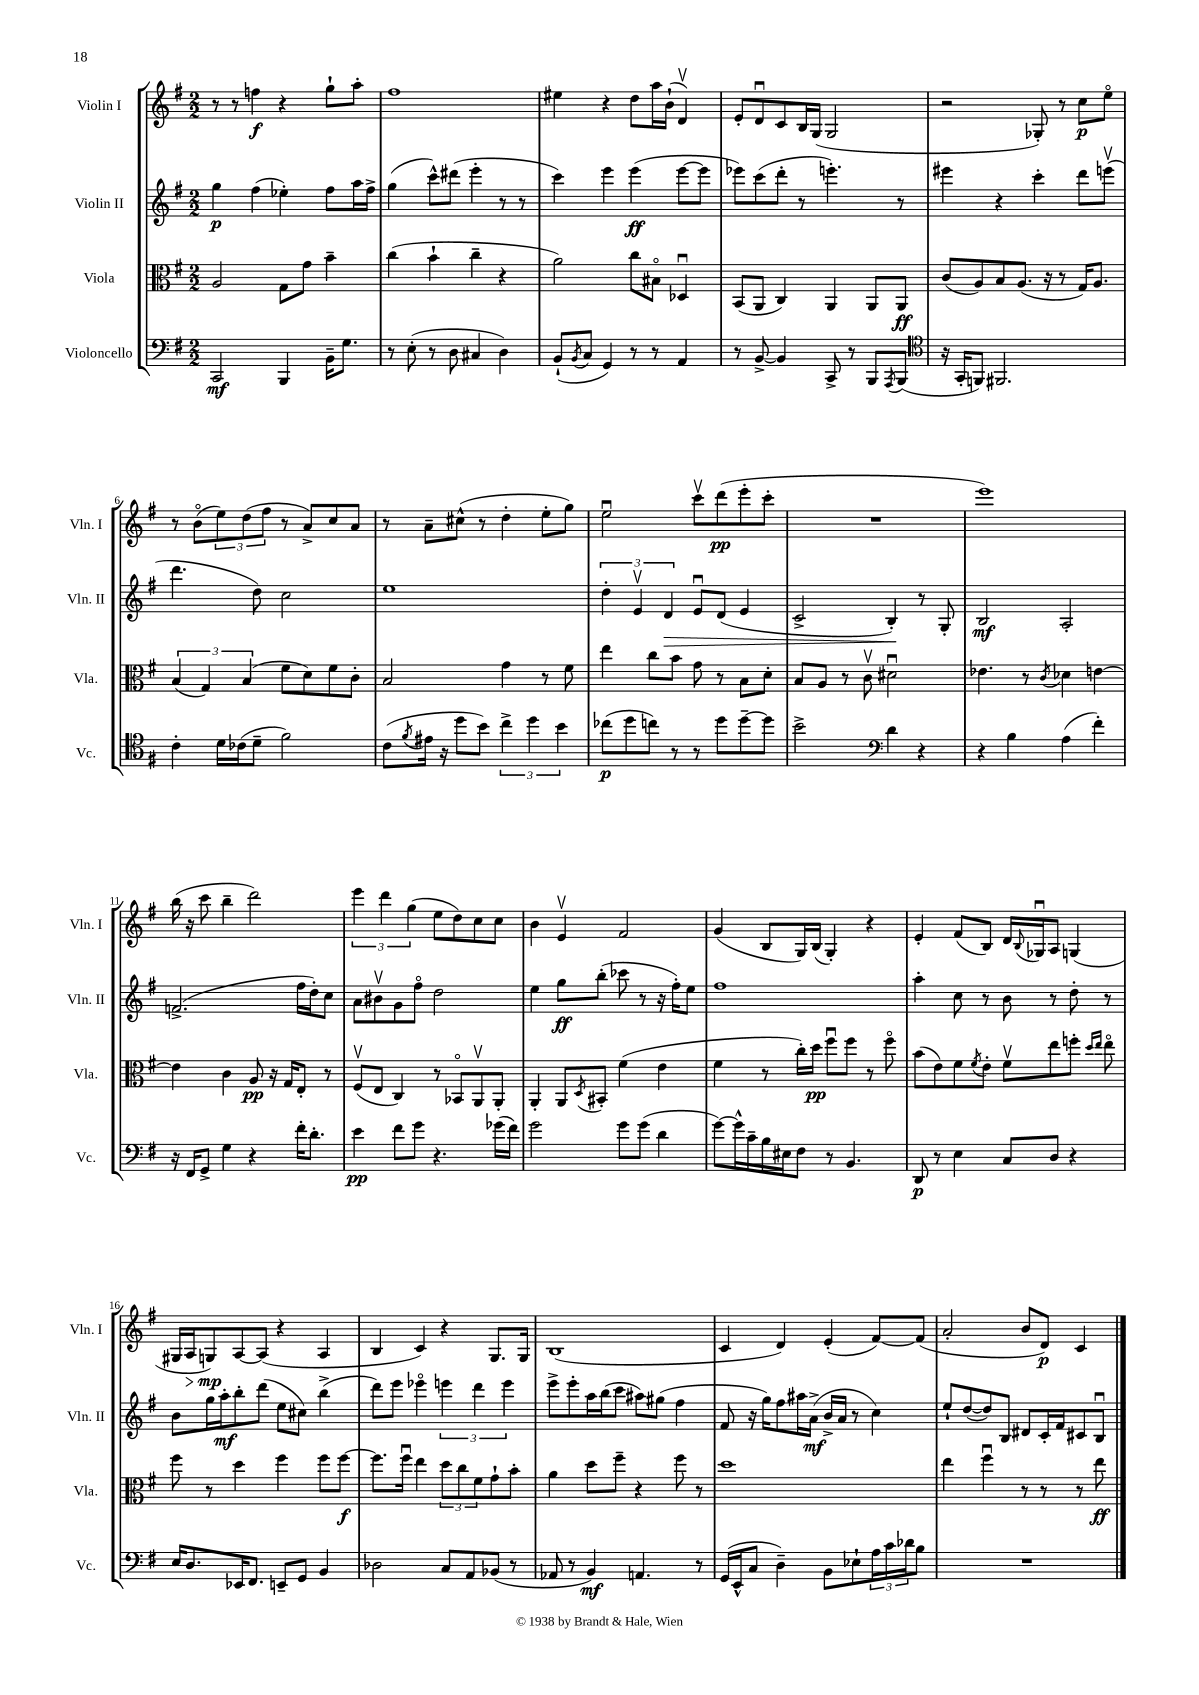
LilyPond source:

<<
\new StaffGroup <<
\new Staff = "s0" \with { instrumentName = "Violin I" shortInstrumentName = "Vln. I" } {
    \clef treble \key g \major \numericTimeSignature \time 2/2
    r8 r8 f''4\f r4 g''8-! a''8-. |
    fis''1 |
    eis''4 r4 d''8 a''16 b'16-!( d'4\upbow) |
    e'8-. d'8\downbow c'8 b16 g16( g2 |
    r2 ges8-.) r8 c''8\p e''8\flageolet |
    r8 b'8\flageolet( \tuplet 3/2 { e''8) d''8( fis''8 } r8 a'8->) c''8 a'8 |
    r8 a'8-- cis''8-^( r8 d''4-. e''8-. g''8) |
    e''2\downbow c'''8\upbow d'''8\pp( e'''8-. c'''8-. |
    R1 |
    e'''1) |
    b''16( r16 c'''8 b''4-- d'''2) |
    \tuplet 3/2 { e'''4 d'''4 g''4( } e''8 d''8) c''8 c''8 |
    b'4 e'4\upbow fis'2 |
    g'4( b8 g16) b16( g4-.) r4 |
    e'4-. fis'8( b8) d'16 \appoggiatura { b8 } ges16\downbow a8 g4( |
    gis16 a16\> g8\mp\!) a8~ a8( r4 a4 |
    b4 c'4) r4 g8. g16 |
    b1( |
    c'4 d'4) e'4-.( fis'8~) fis'8( |
    a'2-. b'8 d'8\p) c'4 \bar "|." |
}
\new Staff = "s1" \with { instrumentName = "Violin II" shortInstrumentName = "Vln. II" } {
    \clef treble \key g \major \numericTimeSignature \time 2/2
    g''4\p fis''4( ees''4-.) fis''8 a''16 fis''16-> |
    g''4( c'''8-^) dis'''8( e'''4-. r8 r8 |
    c'''4) e'''4 e'''4\ff( e'''8~ e'''8 |
    ees'''8) c'''8( d'''8-. r8 e'''4.-.) r8 |
    eis'''4 r4 c'''4-. d'''8 e'''8\upbow( |
    d'''4. d''8) c''2 |
    e''1 |
    \tuplet 3/2 { d''4-. e'4\upbow d'4\> } e'8\downbow d'8( e'4 |
    c'2-> b4-.\!) r8 g8-. |
    b2\mf a2-. |
    f'2.->( fis''16 d''16-.) c''8 |
    a'8 bis'8\upbow g'8 fis''8\flageolet d''2 |
    e''4 g''8\ff b''8-.( ces'''8 r8 r16 fis''16-.) e''8 |
    fis''1 |
    a''4-. c''8 r8 b'8 r8 d''8-. r8 |
    b'8 g''16 a''16-.\mf b''8-. d'''8( e''8 cis''8) b''4->( |
    d'''8) e'''8 ees'''4\flageolet \tuplet 3/2 { e'''4 d'''4 e'''4 } |
    e'''8-> e'''8-. a''16 b''16( c'''8 ais''8) gis''8( fis''4 |
    fis'8 r16 g''16) fis''8 ais''16 a'16->\mf( b'16-> a'16 r8 c''4) |
    e''8-! d''8~( d''8) b8 dis'8 c'16-. fis'16 cis'8 b8\downbow \bar "|." |
}
\new Staff = "s2" \with { instrumentName = "Viola" shortInstrumentName = "Vla." } {
    \clef alto \key g \major \numericTimeSignature \time 2/2
    a2 g8 g'8 b'4-- |
    c''4( b'4-! c''4-- r4 |
    a'2) c''8 bis8\flageolet des4\downbow |
    b,8( a,8 c4) a,4 a,8 a,8\ff |
    c'8( a8) b8 a8.( r16 r8 g16) a8. |
    \tuplet 3/2 { b4( g4) b4( } fis'8 d'8) fis'8 c'8-. |
    b2 g'4 r8 fis'8 |
    e''4 c''8 b'8 g'8 r8 b8 d'8-. |
    b8 a8 r8 c'8\upbow dis'2\downbow |
    ees'4. r8 \acciaccatura { c'8 } des'4 e'4~ |
    e'4 c'4 a8\pp r16 g16 e8-. r8 |
    fis8\upbow( e8 c4) r8 bes,8\flageolet a,8\upbow a,8-. |
    a,4-. a,8 \acciaccatura { d8 } bis,8-. fis'4( e'4 |
    fis'4 r8 c''16-.) d''16\pp fis''8\downbow fis''8 r8 fis''8\flageolet |
    b'8( e'8) fis'8 \acciaccatura { fis'8 } e'8-. fis'8\upbow e''8 f''8-. \grace { d''16 e''16 } e''8\flageolet |
    fis''8 r8 d''4 fis''4 fis''8 fis''8~\f |
    fis''8. fis''16\downbow e''4 \tuplet 3/2 { d''8 c''8 fis'8 } g'8-! b'8-. |
    a'4 d''8 fis''8-- r4 fis''8 r8 |
    d''1 |
    e''4 fis''4\downbow r8 r8 r8 e''8\ff \bar "|." |
}
\new Staff = "s3" \with { instrumentName = "Violoncello" shortInstrumentName = "Vc." } {
    \clef bass \key g \major \numericTimeSignature \time 2/2
    c,2\mf b,,4 b,16-- g8. |
    r8 e8-.( r8 d8 cis4 d4) |
    b,8-!( \acciaccatura { b,8 } c8 g,4) r8 r8 a,4 |
    r8 b,8~-> b,4 c,8-> r8 b,,8 \acciaccatura { a,,8 } b,,8( |
    \clef tenor r16 g,16-. f,8) fis,2. |
    c'4-. d'16 ces'16( d'8-- fis'2) |
    c'8( \acciaccatura { fis'8 } eis'16 r16 d''8 b'8) \tuplet 3/2 { c''4-> d''4 b'4 } |
    ces''8\p( d''8 c''8) r8 r8 d''8 d''8~-- d''8 |
    b'2-> \clef bass d'4 r4 |
    r4 b4 a4( fis'4-.) |
    r16 fis,16 g,8-> g4 r4 fis'16-. d'8.-. |
    e'4\pp fis'8 g'8 r4. ges'16( fis'16) |
    g'2 g'8 g'8( d'4 |
    g'8~) g'16-^ c'16-- b16 eis16 fis8 r8 b,4. |
    d,8\p r8 e4 c8 d8 r4 |
    e16 d8. ees,16 fis,8. e,8-- g,8 b,4 |
    des2 c8 a,8 bes,8( r8 |
    aes,8 r8 b,4\mf) a,4. r8 |
    g,16( e,16-^ c8 d4--) b,8 ees8-! \tuplet 3/2 { a16 c'16 des'16 } b8 |
    R1 \bar "|." |
}
>>
>>
